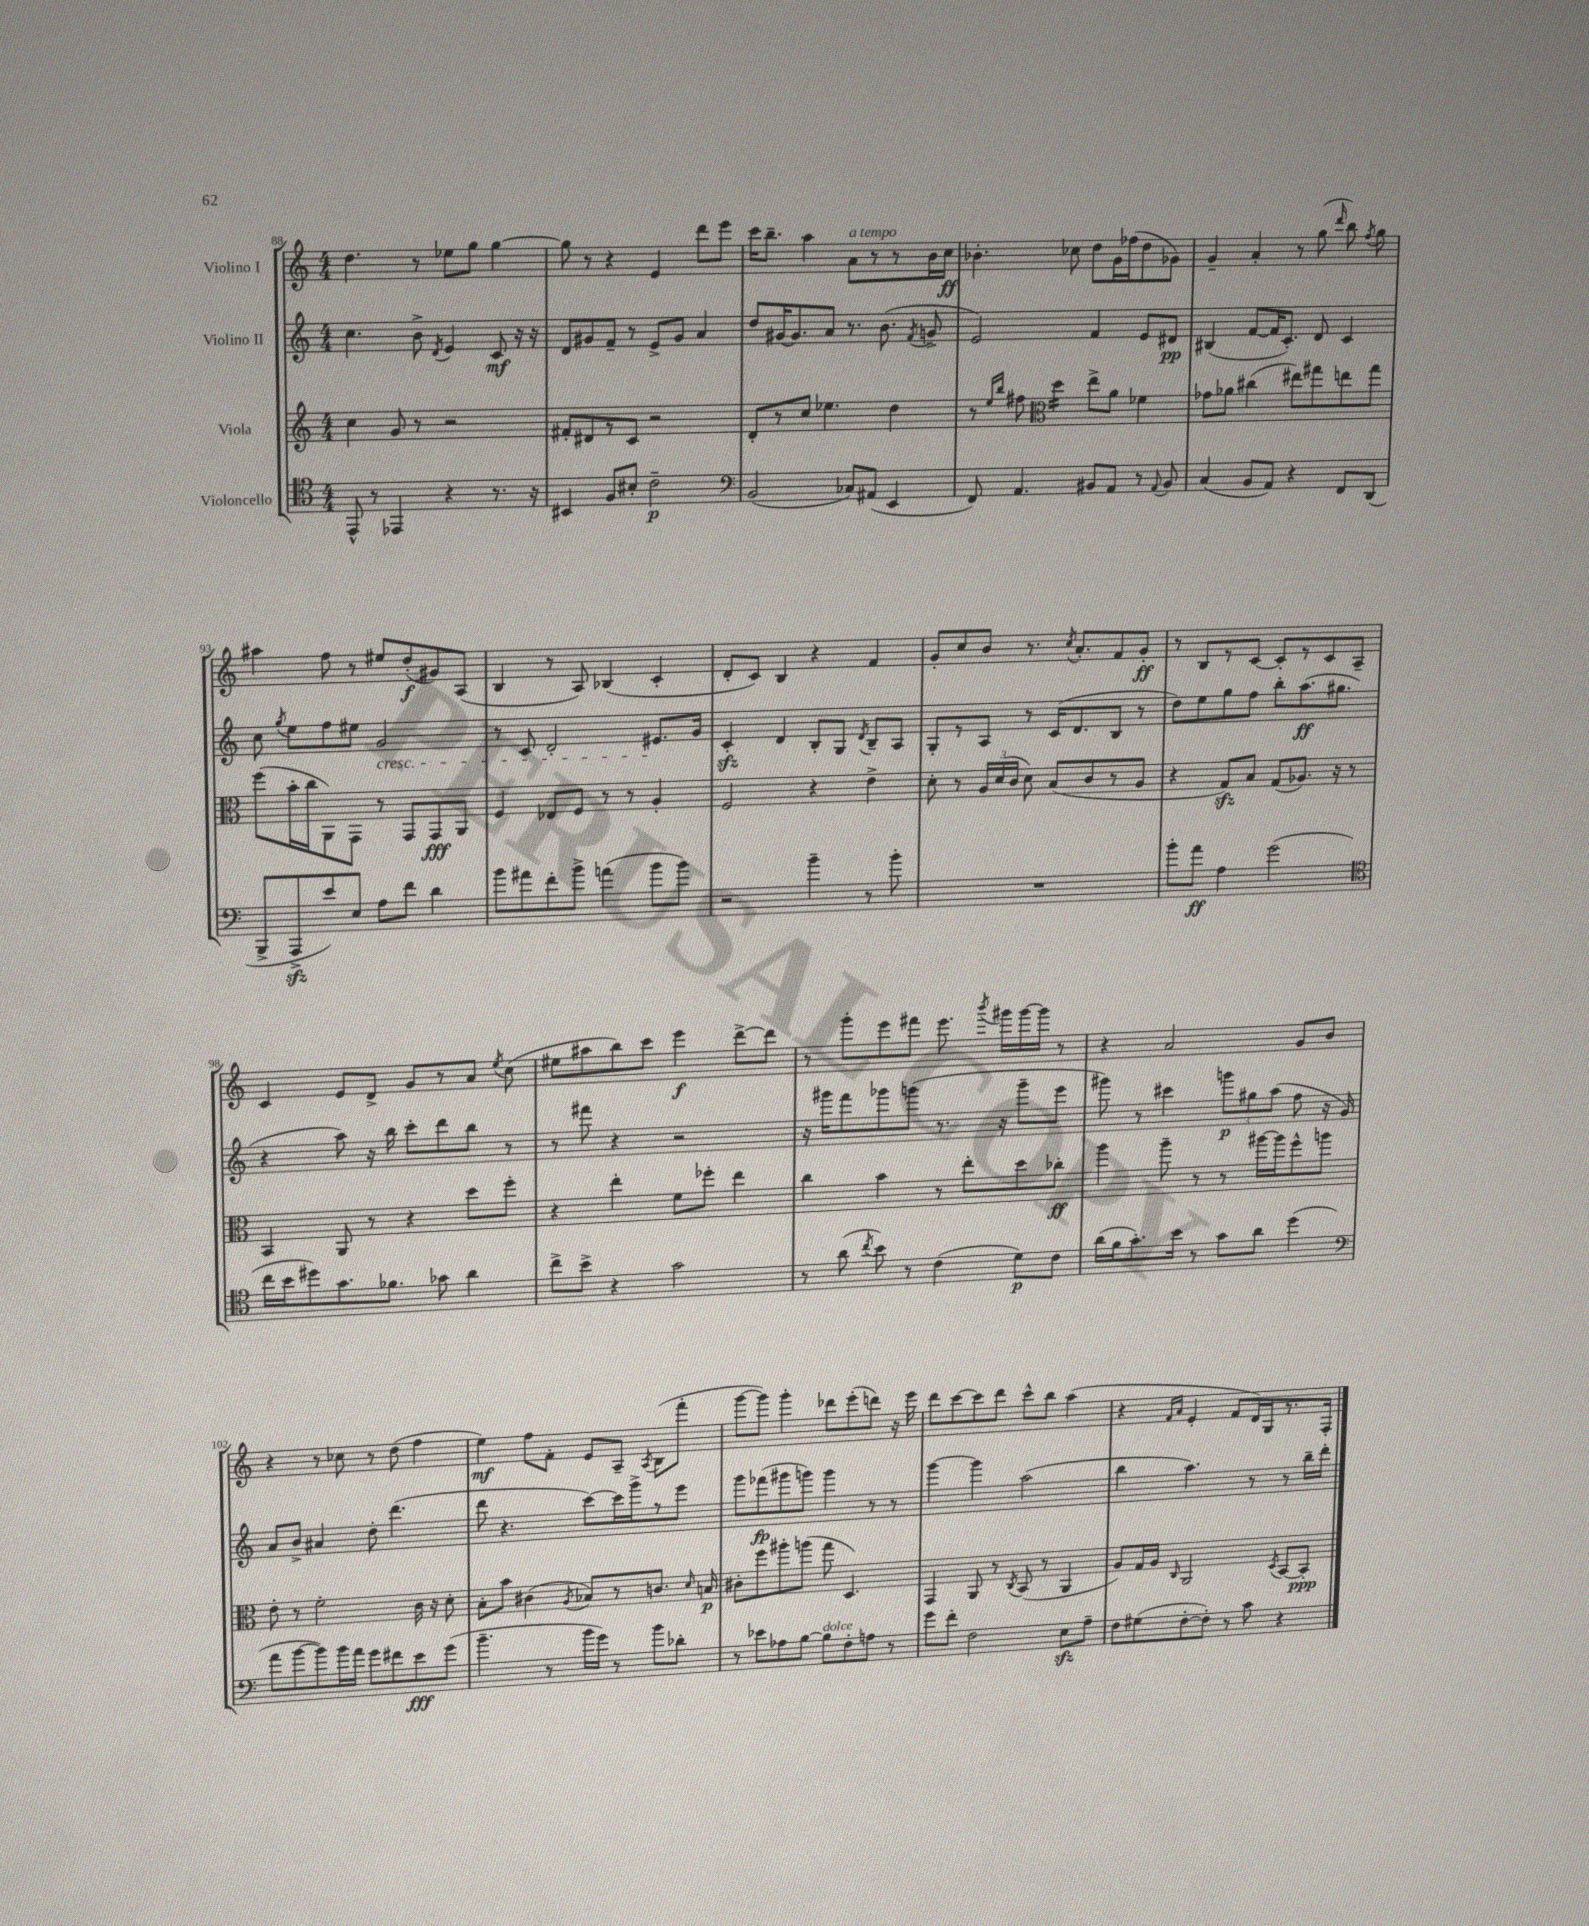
<<
\new StaffGroup <<
\new Staff = "s0" \with { instrumentName = "Violino I" } {
    \clef treble \key c \major \numericTimeSignature \time 4/4
    \autoBeamOff d''4. r8 ees''8[ g''8] g''4~ |
    g''8 r8 r4 e'4 d'''8[ e'''8] |
    c'''16[ b''8.]-- a''4 a'8[^\markup { \italic "a tempo" } r8 r8 b'16 c''16]\ff |
    bes'4.-. ces''8 d''8[ g'16 fes''16( d''8 ges'8]) |
    g'4-- a'4-. r8 g''8( \grace { d'''16 } b''8) \acciaccatura { f''8 } g''8 |
    ais''4 f''8 r8 eis''8[ d''8-.\f( gis'8) a8]( |
    b4 r8 a8) bes4( c'4-. |
    d'8[-. c'8]) b4 r4 f'4 |
    g'8[-. c''8 b'8] r8. \acciaccatura { c''8 } a'8.[-. f'8 g'8]-.\ff |
    r8 b8[ r8 c'8]~ c'8[-. r8 c'8 a8]-- |
    c'4 e'8[ d'8]-> g'8[ r8 a'8] \acciaccatura { e''8 } c''8( |
    eis''8[ ais''8 b''8) c'''8] e'''4\f d'''8[~-> d'''8] |
    r8 g'''8[-. e'''8 fis'''8] e'''8. \acciaccatura { b'''8 } gis'''16[ gis'''16~ gis'''16] r8 |
    r4 a'2 g'8[ b'8] |
    r4 r8 ces''8 r8 d''8( f''4 |
    e''4\mf) f''8[ f'8]-. e'8[ a8]-- \acciaccatura { a8 } b8[( f'''8]-. |
    g'''8[~ g'''8]) g'''4-. des'''8[ e'''8-.( d'''8]) r16 e'''16 |
    d'''8[ c'''8~ c'''8 d'''8] c'''8[-^ b''8] a''4( |
    r4 \grace { f'16[ a'16] } e'4-. f'8[ d'16) g16 r8. f16]-. \bar "|." |
}
\new Staff = "s1" \with { instrumentName = "Violino II" } {
    \clef treble \key c \major \numericTimeSignature \time 4/4
    \autoBeamOff c''4. b'8-> \acciaccatura { d'8 } e'4 c'8\mf r16 r16 |
    d'8[ gis'8 f'8]-- r8 e'8[-> gis'8] a'4 |
    d''8[ gis'16~ gis'8. a'8] r8. b'8.( \acciaccatura { f'8 } g'8-> |
    e'2) f'4 e'8[ dis'8]\pp |
    bis4( f'8[~ f'16 c'8.]-.) d'8 c'4 |
    c''8 \acciaccatura { g''8 } e''8[ f''8 eis''8] g'2\cresc |
    r8 c'8 d'2-. eis'8.[\! g'16] |
    c'4-.\sfz d'4 b8[-. g8] \acciaccatura { d'8 } b8[-- a8] |
    g8[-. r8 a8] r8 c'16[( d'8. b8] r8 |
    d''8[) e''8 g''8 f''8] b''8[-. a''8.\ff( gis''8.] |
    r4 a''8) r16 b''16 c'''8[-. d'''8 b''8] r8 |
    r8 fis'''8 r4 r2 |
    r16 gis'''16[ f'''8 ges'''8 g'''8]( r8. r16 g'''8[-- e'''8] |
    gis'''8) r8 cis'''4 \tuplet 3/2 { g'''8[\p gis''8 a''8]( } f''8 r16 g'16) |
    a'8[ b'8]-> ais'4 d''8-. d'''4.( |
    d'''8 r4. c'''8[~) c'''16 g'''16-> r8 e'''8] |
    g'''8[ fes'''8\fp( gis'''8 g'''8]) g'''4 r8 r8 |
    g'''4~ g'''4 a''2( |
    b''4 a''4.) r8 r8 b''16[-- d'''16]-. \bar "|." |
}
\new Staff = "s2" \with { instrumentName = "Viola" } {
    \clef treble \key c \major \numericTimeSignature \time 4/4
    \autoBeamOff c''4 g'8 r8 r2 |
    fis'8[-. dis'8 r8 c'8] r2 |
    d'8[-. r8 c''8] ees''4. d''4 |
    r8 \grace { e''16[ b''16] } fis''8 \clef alto d''4:16 e''8[-> a'8] fes'4 |
    ges'8[ aes'8] cis''4( eis''8[) gis''8 e''8 gis''8] |
    f''8[( b'16-. c''16 a,8) g,8] r8 g,8[ g,8\fff a,8] |
    f4 ees8[ f8] r8 r8 a4-. |
    f2 r4 e'4-> |
    d'8-. r8 \tuplet 3/2 { a16[ d'16( c'16] } d'8) b8[( c'8 r8 a8] |
    r4 g8[\sfz) b8] g8[( aes8.]) r16 r8 |
    b,4 a,8 r8 r4 d''8[ f''8]-. |
    r4 e''4-. f'8[ fes''8]-. e''4 |
    c''4 b'4 r8 e''8[-. d''8 ces''8]-.\ff |
    a''4 a''8-- r8 r8 ais''16[~ ais''16 f''8-^ a''8] |
    e'8-. r8 f'2-. c'16 r16 d'8-. |
    b8[-. b'8] cis'4( \acciaccatura { a8 } bes8[) r8 c'8.] \grace { d'16 } b16\p |
    cis'8[-. f''8 ais''8-. a''8]( g''8 d4.) |
    g,4 a,8 r8 \acciaccatura { c8 } b,8( r8 a,4 |
    a8[) g16 a16] \grace { c16 } a,2 \acciaccatura { d8 } b,8[~ b,8]-.\ppp \bar "|." |
}
\new Staff = "s3" \with { instrumentName = "Violoncello" } {
    \clef tenor \key c \major \numericTimeSignature \time 4/4
    \autoBeamOff e,8-^ r8 ees,4 r4 r8. r16 |
    bis,4 f8[ bis8]-. c'2--\p |
    \clef bass b,2( ces8[) ais,8]( e,4 |
    f,8) a,4. bis,8[ a,8] r8 \appoggiatura { a,8 } bis,8 |
    c4( b,8[ a,8]) r4 f,8[ d,8]( |
    b,,8[-> a,,8->\sfz e'8) e8] a8[ f'8] d'4 |
    b'8[ ais'8 f'8-. b'8]-> a'4( b'8[ b'8]) |
    r2 b'4-- r8 b'8-. |
    R1 |
    b'8[-. a'8]\ff a4 g'2( |
    \clef tenor c''16[ b'16 dis''8) g'8. fes'8.] ges'8 a'4 |
    c''8[-> b'8]-> r4 g'2 |
    r8 a'8( \acciaccatura { c''8 } b'8) r8 c'4( d'8[\p) c'8] |
    a'16[( f'16 g'8.-.) b'16] r8 g'8[ a'8] d''4( |
    \clef bass a'8[ b'8~ b'8) b'16 a'16] g'8[ fis'8 e'8\fff g'8]( |
    b'4.-- r8 b'16[ g'16]) r8 b'8[ des'8]-. |
    r8 ees'8[ aes8 b8]~ b8[^\markup { \italic "dolce" } f8-. a8] r8 |
    g'8[ f'8]-. f2 e8[\sfz a8]-- |
    f8[ gis8( f8~-. f8]-.) r8 c'8 r4 \bar "|." |
}
>>
>>
\layout { \context { \Score currentBarNumber = #88 } }
